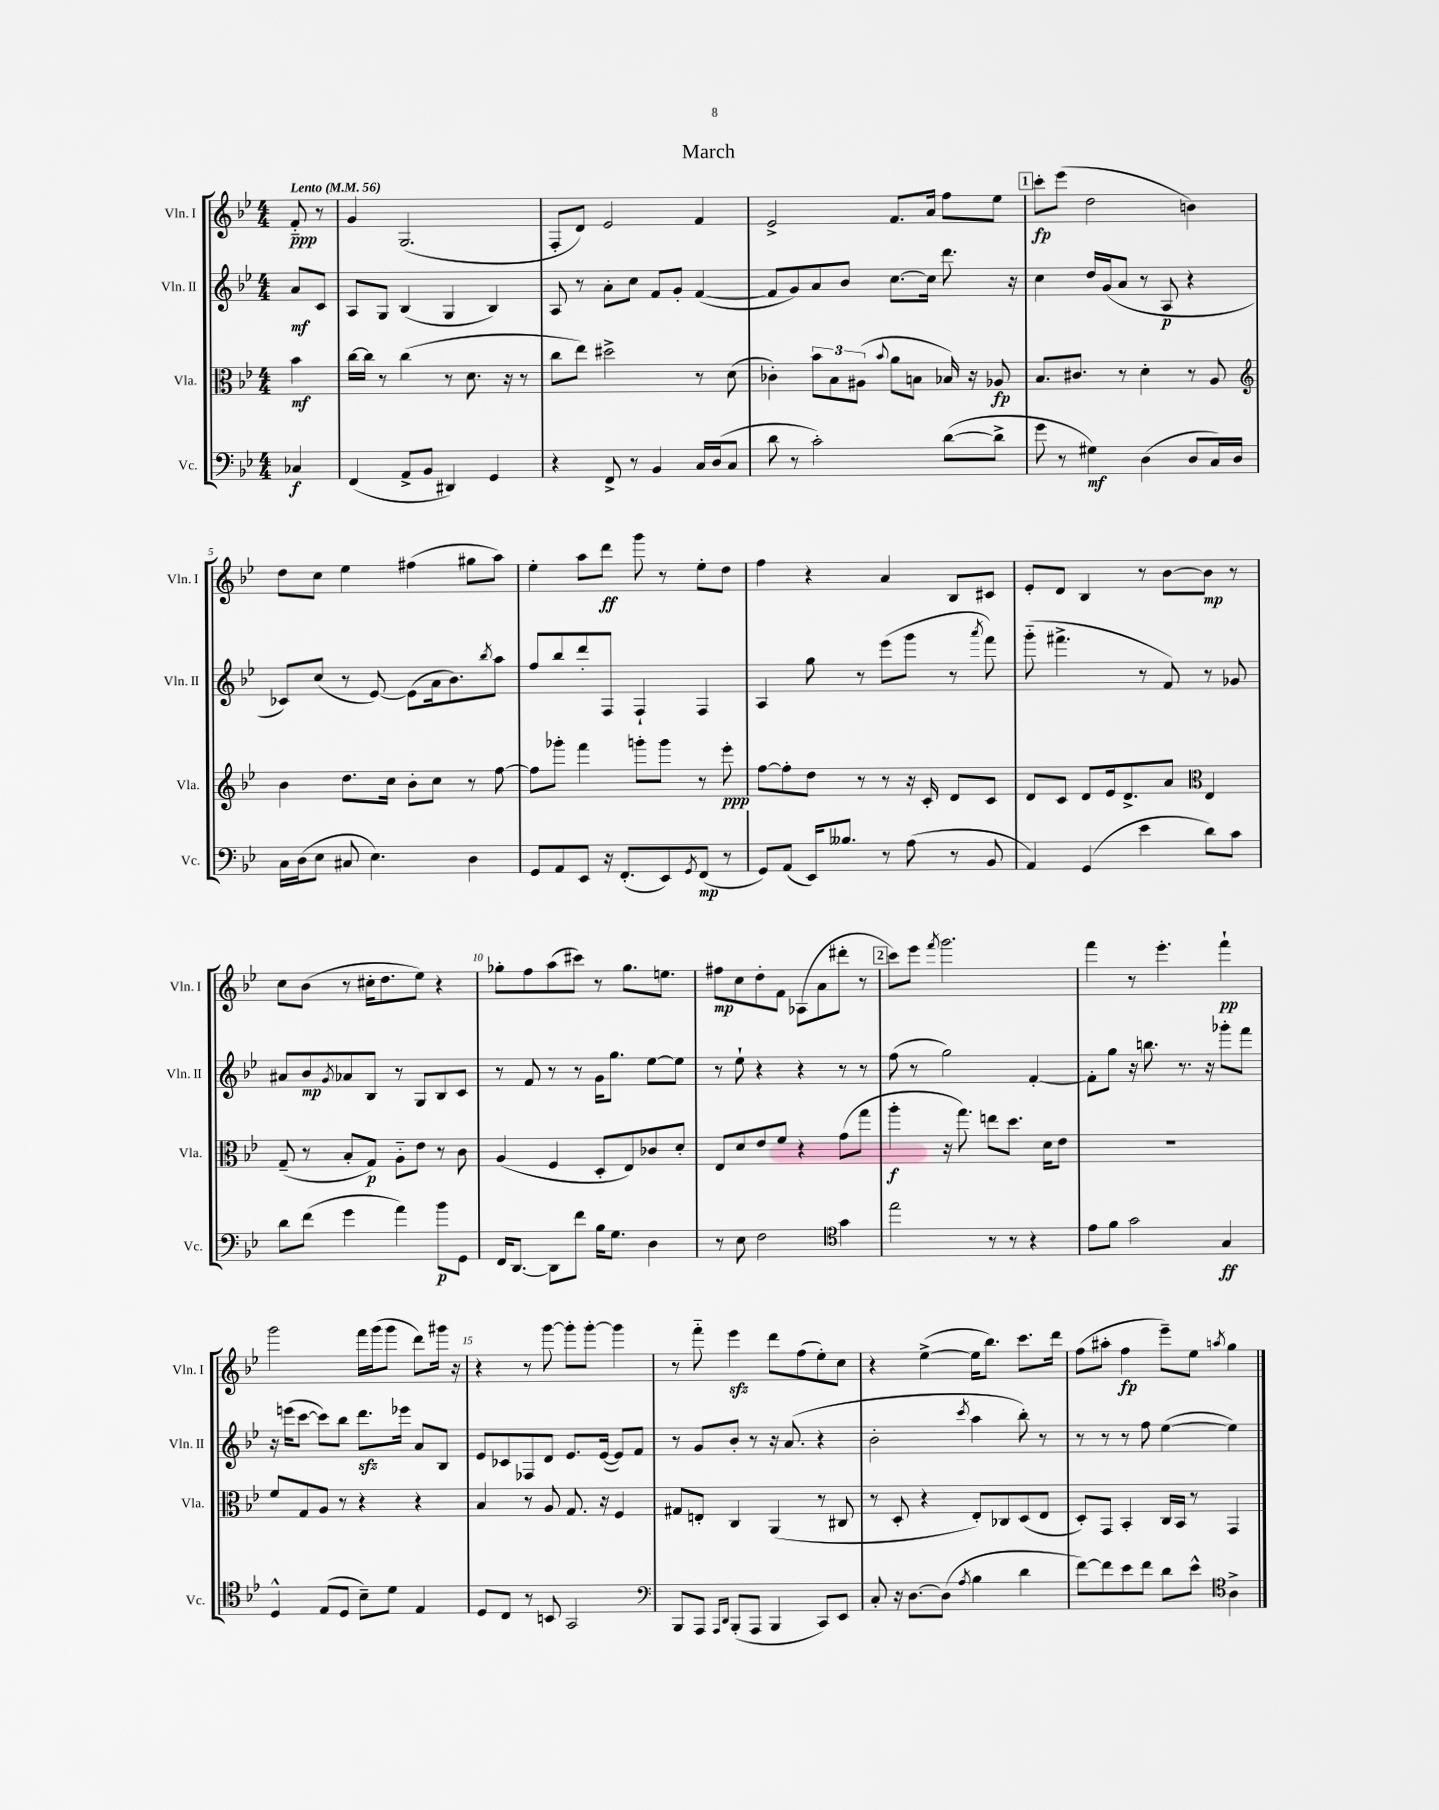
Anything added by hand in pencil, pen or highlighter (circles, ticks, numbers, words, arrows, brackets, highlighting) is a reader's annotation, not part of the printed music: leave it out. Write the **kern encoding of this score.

**kern	**kern	**kern	**kern
*staff4	*staff3	*staff2	*staff1
*clefF4	*clefC3	*clefG2	*clefG2
*k[b-e-]	*k[b-e-]	*k[b-e-]	*k[b-e-]
*M4/4	*M4/4	*M4/4	*M4/4
*MM56	*MM56	*MM56	*MM56
4C-	4b-	8a	8f'~
.	.	8c	8r
=	=	=	=
(4FF	[16cc	8A	4g
.	16cc]	.	.
.	8r	8G	.
8AA^	(4cc	(4B-	(2.G
8BB-	.	.	.
4DD#)	8r	4G	.
.	8.d	.	.
4GG	.	4B-)	.
.	16r	.	.
.	8r	.	.
=	=	=	=
4r	8cc	8A	8F'
.	8ee-)	8r	8d)
8FF^	2dd#^	8a'	2e-
8r	.	8cc	.
4BB-	.	8f	.
.	.	8g'	.
16C	8r	([4f	4f
(16D	.	.	.
8C	(8d	.	.
=	=	=	=
8d	4c-')	8f]	2e-^
8r	.	8g)	.
2c')	12b-	8a	.
.	12B-	.	.
.	.	8b-	.
.	(12A#	.	.
.	8qqb-	.	.
.	8a	[8.cc	8.f
.	8B	.	.
.	.	16cc]	16a
([8d	16B-)	8.ddd	8ff
.	16r	.	.
8d^]	8A-	.	8ee-
.	.	16r	.
=	=	=	=
8g	8.B-	4cc	8ccc'
8r	.	.	(8eee-
.	8.c#	.	.
4G#)	.	16dd	2dd
.	.	(16g	.
.	8r	8a	.
(4D	4d'	8r	.
.	.	8A	.
8D	8r	4r	4b)
16C)	8A	.	.
16D	.	.	.
=	=	=	=
*	*clefG2	*	*
16C	4b-	8c-)	8dd
(16D	.	.	.
8E-	.	(8cc	8cc
8C#	8.dd	8r	4ee-
4.E-)	.	[8e-)	.
.	16cc	.	.
.	8b-'	(8e-]	(4ff#
.	8cc	16a	.
.	.	8.b-)	.
4D	8r	.	8gg#
.	.	8qbb-	.
.	[8ff	8aa	8aa)
=	=	=	=
8GG	8ff]	8ff	4ee-'
8AA	8ggg-'	8bb-	.
8EE-	4fff	8ddd'	8aa
16r	.	8F	8ddd
(8.FF'	.	.	.
.	8ggg'	4F`	8ggg
8EE-)	8ggg	.	8r
8qGG	.	.	.
(8FF	8r	4F	8ee-'
8r	8eee-'	.	8dd
=	=	=	=
8GG)	[8ff	4A	4ff
(8AA	8ff']	.	.
16EE-)	8dd	8gg	4r
8.B--	.	.	.
.	8r	8r	.
8r	8r	(8eee-	4a
(8A	16r	8ggg	.
.	16c'	.	.
8r	8d	8r	8B-
.	.	8qaaa	.
8BB-	8c	8fff)	8c#
=	=	=	=
4AA)	8d	(8ggg'~	8e-'
.	8c	4.fff#^	8d
(4GG	8d	.	4B-
.	16e-	.	.
.	8.d^	.	.
4e-	.	8r	8r
.	8a	8f)	[8b-
*	*clefC3	*	*
8d)	4E-	8r	8b-]
8c	.	8g-	8r
=	=	=	=
8d	(8G~	8a#	8cc
(8f	8r	8b-	(8b-
.	.	8qg	.
4g	8B-'	8a-	8r
.	8G)	8B-	16cc#'
.	.	.	8.dd
4a)	8A'~	8r	.
.	8e-	8G	8ee-)
8b-	8r	8B-	4r
8GG	8c	8c	.
=	=	=	=
16FF	(4A	8r	8gg-'
[8.DD	.	.	.
.	.	8f	8ff
8DD]	4F	8r	(8aa
8f	.	8r	8ccc#)
16B-	8D'	16g	8r
8.G	.	8.gg	.
.	8E-)	.	8.gg-
4D	8c-	[8ee-	.
.	.	.	8.ee
.	8d'	8ee-]	.
=	=	=	=
8r	8E-	8r	8ff#
8E-	8d	8ee-`	8cc
2F	8e-	4r	8dd'
.	8f	.	8f
.	4r	4r	(8A-
.	.	.	8a
*clefC4	*	*	*
4g	(8g	8r	8ddd#'
.	8gg	8r	8r
=	=	=	=
2ee-	4aa'	(8ff	8ccc)
.	.	8r	8eee-
.	.	.	8qfff
.	16r	2gg)	2.ggg
.	8.gg)	.	.
8r	8ee	.	.
8r	8.dd	.	.
4r	.	[4f'	.
.	16d	.	.
.	8e-	.	.
=	=	=	=
8e-	1r	8f']	4fff
8f	.	8gg	.
2g	.	16r	8r
.	.	8.bb	.
.	.	.	4.eee-'
.	.	8.r	.
.	.	16r	.
4G	.	8ggg-'	4fff`
.	.	8fff	.
=	=	=	=
4D^^	8f	16r	2ggg
.	.	(16eee	.
.	8G	[8ccc	.
(8E-	8A	8ccc])	.
8D	8r	8bb-	.
8B-~)	4r	8.ddd	16fff
.	.	.	(16ggg
8d	.	.	8ggg
.	.	16eee-	.
4E-	4r	8a	8ddd)
.	.	8B-	16ggg#
.	.	.	16r
=	=	=	=
8D	4B-	8e-	4r
8C	.	8c-	.
8r	8r	8F-	8r
8BB	8A	8d	[8ggg
2GG	8.G	8.e-	8ggg']
.	.	.	[8ggg'
.	16r	([16e-	.
.	4F	8e-])	4ggg]
.	.	8f	.
=	=	=	=
*clefF4	*	*	*
8BBB-	8G#	8r	8r
8AAA	8E'	8g	8fff'~
16qqAAA	.	.	.
16qqDD	.	.	.
(8BBB-'	4C	8b-'	4eee-
8AAA	.	8r	.
4BBB-	(4AA	16r	8ddd
.	.	(8.a	.
.	.	.	(8ff
8CC)	8r	4r	8ee-')
8EE-	8C#	.	8cc
=	=	=	=
8C'	8r	2b-'	4r
16r	8D'	.	.
[8.D	.	.	.
.	4r	.	([4ee-^
(8D]	.	.	.
8qA	.	8qccc	.
4B-	8E-')	4aa	16ee-]
.	.	.	8.bb-)
.	8C-	.	.
4d	(8D	8bb-')	8.ccc
.	8E-	8r	.
.	.	.	16ddd
=	=	=	=
[8f)	8D')	8r	(8ff
8f]	8GG	8r	8aa#'
8e-	4BB-'	8r	4ff
8f	.	8ff	.
8d	16C	([4ee-	8eee-~)
.	16BB-	.	.
8e-^^	8r	.	8ee-
*clefC4	*	*	*
.	.	.	8qaa
4A^	4GG	4ee-])	4gg
==	==	==	==
*-	*-	*-	*-
